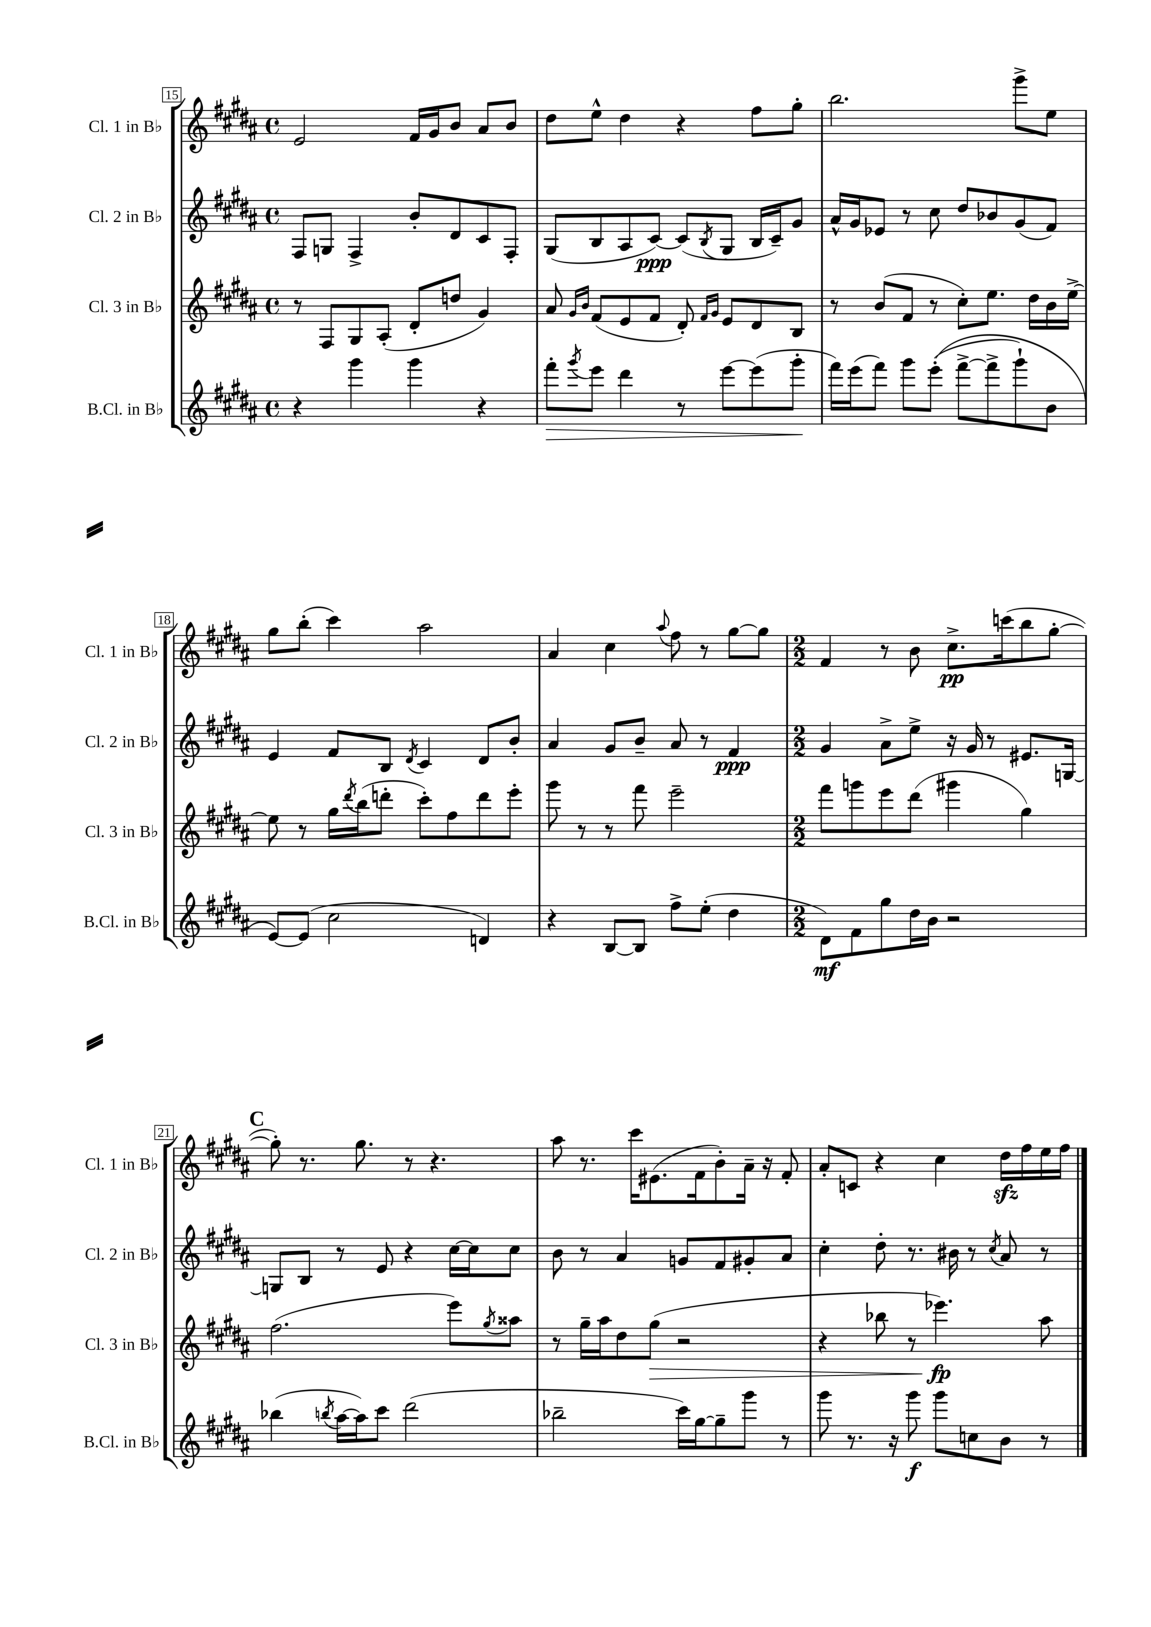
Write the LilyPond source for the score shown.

<<
\new StaffGroup <<
\new Staff = "s0" \with { instrumentName = "Cl. 1 in Bb" shortInstrumentName = "Cl. 1 in Bb" } {
    \clef treble \key b \major \defaultTimeSignature \time 4/4
    e'2 fis'16 gis'16 b'8 ais'8 b'8 |
    dis''8 e''8-^ dis''4 r4 fis''8 gis''8-. |
    b''2. gis'''8-> e''8 |
    gis''8 b''8-.( cis'''4) ais''2 |
    ais'4 cis''4 \appoggiatura { ais''8 } fis''8 r8 gis''8~ gis''8 |
    \numericTimeSignature \time 2/2 fis'4 r8 b'8 cis''8.->\pp c'''16( b''8 gis''8~-. |
    \mark \markup { \bold "C" } gis''8-.) r8. gis''8. r8 r4. |
    ais''8 r8. cis'''16 eis'8.( fis'16 b'8-.) ais'16-- r16 fis'8-. |
    ais'8-. c'8 r4 cis''4 dis''16\sfz fis''16 e''16 fis''16 \bar "|." |
}
\new Staff = "s1" \with { instrumentName = "Cl. 2 in Bb" shortInstrumentName = "Cl. 2 in Bb" } {
    \clef treble \key b \major \defaultTimeSignature \time 4/4
    fis8 g8 fis4-> b'8-. dis'8 cis'8 fis8-. |
    gis8( b8 ais8 cis'8~\ppp) cis'8( \acciaccatura { b8 } gis8 b16 cis'16--) gis'8 |
    ais'16-^ gis'16 ees'8 r8 cis''8 dis''8 bes'8 gis'8( fis'8) |
    e'4 fis'8 b8 \acciaccatura { dis'8 } cis'4 dis'8 b'8-. |
    ais'4 gis'8 b'8-- ais'8 r8 fis'4\ppp |
    \numericTimeSignature \time 2/2 gis'4 ais'8-> e''8-> r16 gis'16 r8 eis'8. g16~ |
    \mark \markup { \bold "C" } g8 b8 r8 e'8 r4 cis''16~ cis''16 cis''8 |
    b'8 r8 ais'4 g'8 fis'8 gis'8-. ais'8 |
    cis''4-. dis''8-. r8. bis'16 r8 \acciaccatura { cis''8 } ais'8 r8 \bar "|." |
}
\new Staff = "s2" \with { instrumentName = "Cl. 3 in Bb" shortInstrumentName = "Cl. 3 in Bb" } {
    \clef treble \key b \major \defaultTimeSignature \time 4/4
    r8 fis8 gis8 ais8-.( dis'8-. d''8 gis'4) |
    ais'8 \grace { gis'16 b'16 } fis'8( e'8 fis'8 dis'8-.) \grace { fis'16 gis'16 } e'8 dis'8 b8 |
    r8 b'8( fis'8 r8 cis''8-.) e''8. dis''16 b'16 e''16~-> |
    e''8 r8 gis''16 \acciaccatura { dis'''8 } b''16( d'''8-. cis'''8-.) fis''8 d'''8 e'''8-. |
    gis'''8 r8 r8 fis'''8 e'''2-- |
    \numericTimeSignature \time 2/2 fis'''8 g'''8 e'''8 dis'''8( gis'''4 gis''4) |
    \mark \markup { \bold "C" } fis''2.( e'''8) \acciaccatura { gis''8 } aisis''8 |
    r8 gis''16-- ais''16 dis''8 gis''8\>( r2 |
    r4 bes''8 r8 ees'''4.\fp\!) ais''8 \bar "|." |
}
\new Staff = "s3" \with { instrumentName = "B.Cl. in Bb" shortInstrumentName = "B.Cl. in Bb" } {
    \clef treble \key b \major \defaultTimeSignature \time 4/4
    r4 gis'''4 gis'''4 r4 |
    fis'''8-.\> \acciaccatura { gis'''8 } e'''8 dis'''4 r8 e'''8~ e'''8( gis'''8-.\! |
    fis'''16) e'''16( fis'''8) gis'''8 e'''8-.(\( fis'''8~-> fis'''8-> gis'''8-!) b'8 |
    e'8~\) e'8( cis''2 d'4) |
    r4 b8~ b8 fis''8-> e''8-.( dis''4 |
    \numericTimeSignature \time 2/2 dis'8\mf) fis'8 gis''8 dis''16 b'16 r2 |
    \mark \markup { \bold "C" } bes''4( \acciaccatura { b''8 } ais''16~ ais''16) cis'''8 dis'''2( |
    bes''2-- cis'''16) gis''16~ gis''8-- gis'''8 r8 |
    gis'''8 r8. r16 gis'''8\f gis'''8 c''8 b'8 r8 \bar "|." |
}
>>
>>
\layout { \context { \Score currentBarNumber = #15 \override BarNumber.stencil = #(make-stencil-boxer 0.1 0.3 ly:text-interface::print) } }
